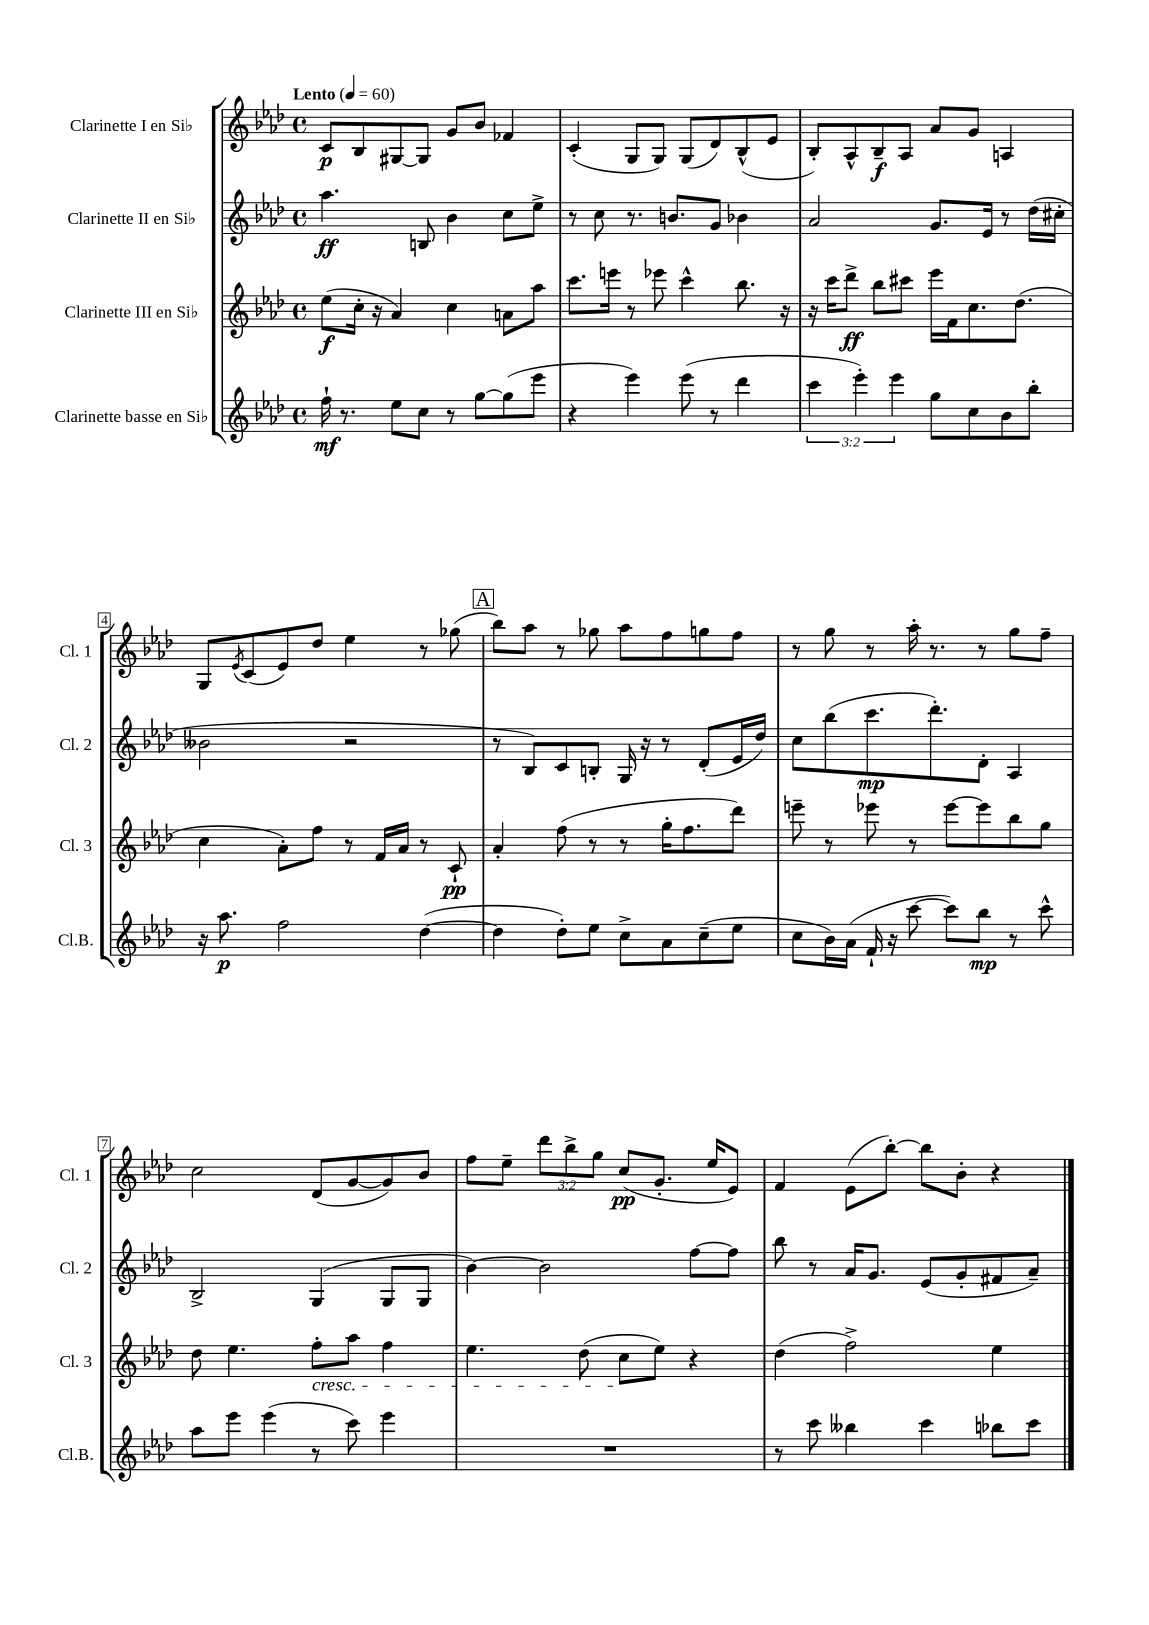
<<
\new StaffGroup <<
\new Staff = "s0" \with { instrumentName = "Clarinette I en Sib" shortInstrumentName = "Cl. 1" } {
    \clef treble \key aes \major \defaultTimeSignature \time 4/4 \override Staff.TupletNumber.text = #tuplet-number::calc-fraction-text \tempo "Lento" 4 = 60
    c'8\p bes8 gis8~ gis8 g'8 bes'8 fes'4 |
    c'4-.( g8 g8) g8( des'8) bes8-^( ees'8 |
    bes8-.) aes8-^ bes8--\f aes8 aes'8 g'8 a4 |
    g8 \acciaccatura { ees'8 } c'8( ees'8) des''8 ees''4 r8 ges''8( |
    \mark \markup { \box "A" } bes''8) aes''8 r8 ges''8 aes''8 f''8 g''8 f''8 |
    r8 g''8 r8 aes''16-. r8. r8 g''8 f''8-- |
    c''2 des'8( g'8~ g'8) bes'8 |
    f''8 ees''8-- \tuplet 3/2 { des'''8 bes''8-> g''8 } c''8\pp( g'8.-. ees''16 ees'8) |
    f'4 ees'8( bes''8~-.) bes''8 bes'8-. r4 \bar "|." |
}
\new Staff = "s1" \with { instrumentName = "Clarinette II en Sib" shortInstrumentName = "Cl. 2" } {
    \clef treble \key aes \major \defaultTimeSignature \time 4/4
    aes''4.\ff b8 bes'4 c''8 ees''8-> |
    r8 c''8 r8. b'8. g'8 bes'4 |
    aes'2 g'8. ees'16 r8 des''16( cis''16-. |
    beses'2 r2 |
    \mark \markup { \box "A" } r8 bes8) c'8 b8-. g16 r16 r8 des'8-.( ees'16 des''16) |
    c''8 bes''8( c'''8.\mp des'''8.-.) des'8-. aes4 |
    bes2-> g4( g8 g8 |
    bes'4~) bes'2 f''8~ f''8 |
    bes''8 r8 aes'16 g'8. ees'8( g'8-. fis'8 aes'8--) \bar "|." |
}
\new Staff = "s2" \with { instrumentName = "Clarinette III en Sib" shortInstrumentName = "Cl. 3" } {
    \clef treble \key aes \major \defaultTimeSignature \time 4/4
    ees''8\f( c''16-. r16 aes'4) c''4 a'8 aes''8 |
    c'''8. e'''16 r8 ees'''8 c'''4-^ bes''8. r16 |
    r16 c'''16 des'''8->\ff bes''8 cis'''8 ees'''16 f'16 c''8. des''8.( |
    c''4 aes'8-.) f''8 r8 f'16 aes'16 r8 c'8-!\pp |
    \mark \markup { \box "A" } aes'4-. f''8( r8 r8 g''16-. f''8. des'''8) |
    e'''8-- r8 ees'''8 r8 ees'''8~ ees'''8 bes''8 g''8 |
    des''8 ees''4. f''8-.\cresc aes''8 f''4 |
    ees''4. des''8( c''8\! ees''8) r4 |
    des''4( f''2->) ees''4 \bar "|." |
}
\new Staff = "s3" \with { instrumentName = "Clarinette basse en Sib" shortInstrumentName = "Cl.B." } {
    \clef treble \key aes \major \defaultTimeSignature \time 4/4 \override Staff.TupletNumber.text = #tuplet-number::calc-fraction-text
    f''16-!\mf r8. ees''8 c''8 r8 g''8~ g''8( ees'''8 |
    r4 ees'''4) ees'''8( r8 des'''4 |
    \tuplet 3/2 { c'''4 ees'''4-.) ees'''4 } g''8 c''8 bes'8 bes''8-. |
    r16 aes''8.\p f''2 des''4~( |
    \mark \markup { \box "A" } des''4 des''8-.) ees''8 c''8-> aes'8 c''8--( ees''8 |
    c''8 bes'16) aes'16( f'16-! r16 c'''8~ c'''8) bes''8\mp r8 c'''8-^ |
    aes''8 ees'''8 ees'''4( r8 c'''8) ees'''4 |
    R1 |
    r8 c'''8 beses''4 c'''4 bes''8 c'''8 \bar "|." |
}
>>
>>
\layout { \context { \Score \override BarNumber.stencil = #(make-stencil-boxer 0.1 0.3 ly:text-interface::print) } }
